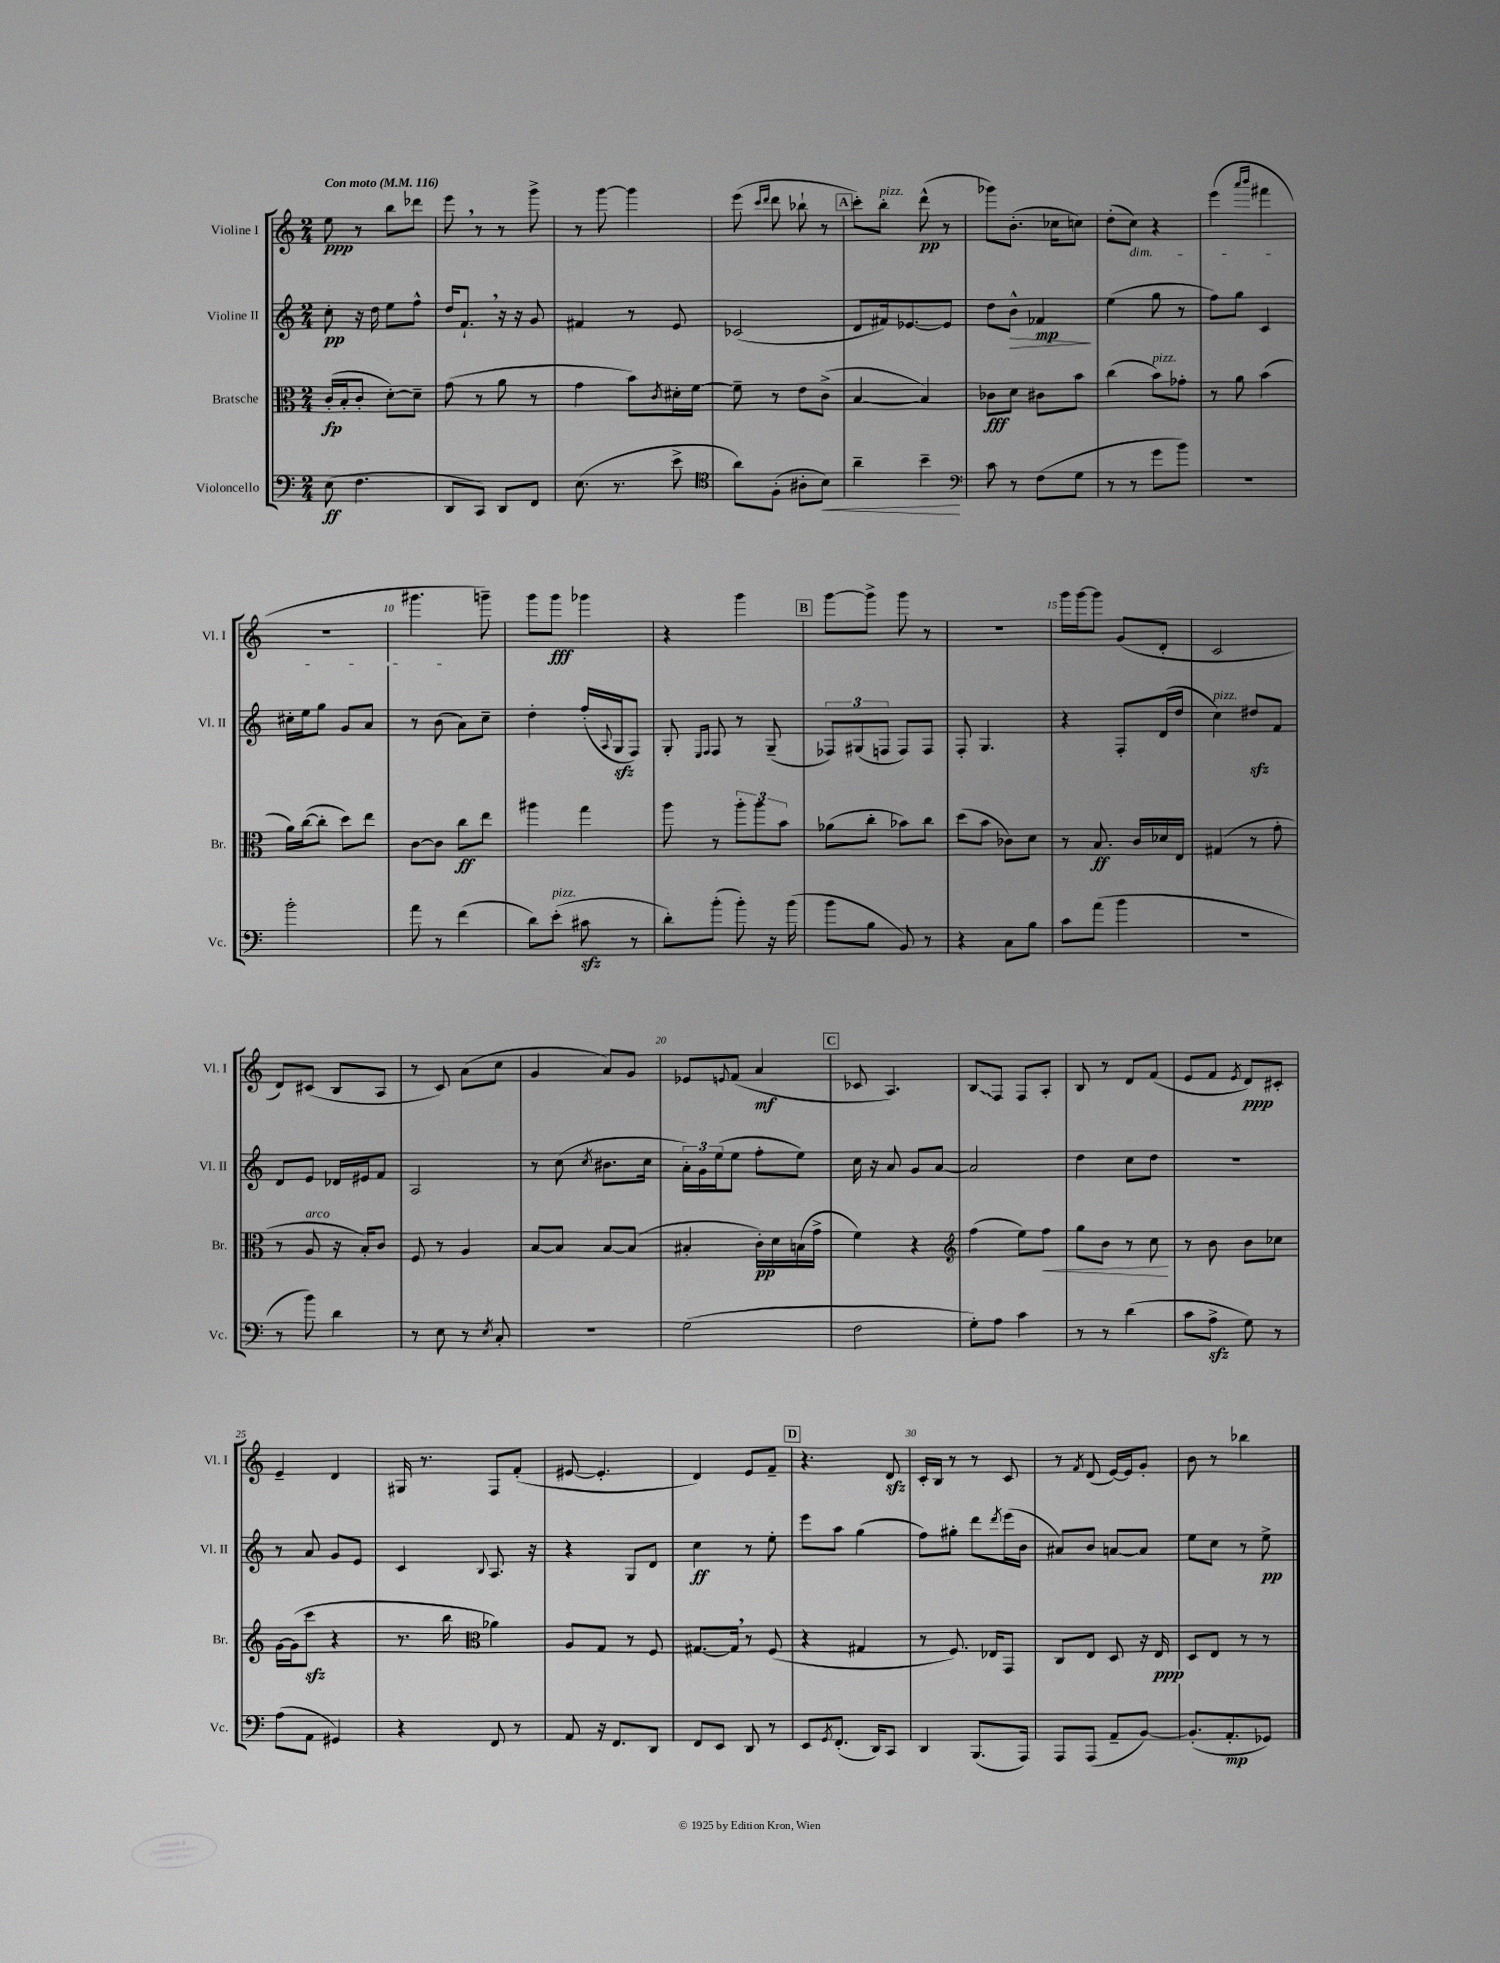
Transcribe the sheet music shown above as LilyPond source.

<<
\new StaffGroup <<
\new Staff = "s0" \with { instrumentName = "Violine I" shortInstrumentName = "Vl. I" } {
    \clef treble \key c \major \numericTimeSignature \time 2/4 \tempo "Con moto" 4 = 116
    e''8\ppp r8 b''8 des'''8 |
    e'''8 \breathe r8 r8 g'''8-> |
    r8 g'''8~ g'''4 |
    e'''8( \grace { c'''16 d'''16 } d'''8 bes''8-! r8 |
    \mark \markup { \box "A" } c'''8-.) b''8-.^\markup { \italic "pizz." } d'''8-^\pp( r8 |
    ges'''8) b'8.-.( ces''16 c''8) |
    d''8-.( c''8\dim) r4 |
    e'''4( \grace { a'''16 b'''16 } fis'''4 |
    r2 |
    gis'''4.\! g'''8--) |
    g'''8 g'''8\fff ges'''4 |
    r4 g'''4 |
    \mark \markup { \box "B" } g'''8~ g'''8-> g'''8 r8 |
    r2 |
    g'''16 g'''16~ g'''8 g'8( d'8-. |
    c'2 |
    d'8) cis'8( b8 a8 |
    r8 c'8) a'8( c''8 |
    g'4 a'8) g'8 |
    ees'8 \appoggiatura { e'8 } f'8( a'4\mf |
    \mark \markup { \box "C" } ces'8 a4.) |
    \once \override Glissando.style = #'zigzag b8\glissando f8 f8 a8-. |
    b8 r8 d'8 f'8( |
    e'8 f'8 \acciaccatura { e'8 } d'8\ppp) cis'8-. |
    e'4-- d'4 |
    gis16 r8. f8 f'8-.( |
    eis'8~ eis'4.-. |
    d'4) e'8 f'8-- |
    \mark \markup { \box "D" } r4. d'8\sfz |
    c'16-. b16 r8 r8 c'8 |
    r8 \acciaccatura { f'8 } d'8( e'16~) e'16 g'8-. |
    b'8 r8 bes''4 \bar "|." |
}
\new Staff = "s1" \with { instrumentName = "Violine II" shortInstrumentName = "Vl. II" } {
    \clef treble \key c \major \numericTimeSignature \time 2/4
    c''8-.\pp r16 d''16 e''8 f''8-^ |
    d''16 f'8.-! \breathe r16 r16 g'8 |
    fis'4 r8 e'8 |
    ces'2( |
    \mark \markup { \box "A" } d'8 fis'16) ees'8.~ ees'8 |
    d''8 b'8-^\> fes'4\mp\! |
    e''4( g''8 r8 |
    f''8) g''8 c'4 |
    cis''16-. e''16 g''8 g'8 a'8 |
    r8 b'8( a'8) c''8-- |
    d''4-. f''16-.( \appoggiatura { a8 } g16\sfz f8) |
    g8-. \grace { e16 f16 } f8 r8 g8--( |
    \mark \markup { \box "B" } \tuplet 3/2 { fes8) gis8( f8 } f8) f8 |
    f8-. g4. |
    r4 f8-. d'16( d''16 |
    c''4^\markup { \italic "pizz." }) dis''8\sfz f'8 |
    d'8 e'8 des'16 eis'16 f'8 |
    a2 |
    r8 c''8( \acciaccatura { c''8 } bis'8. c''16 |
    \tuplet 3/2 { a'16-.) g'16 e''16( } e''8 f''8-. e''8) |
    \mark \markup { \box "C" } c''16 r16 a'8 g'8 a'8~ |
    a'2 |
    d''4 c''8 d''8 |
    R2 |
    r8 a'8 g'8 e'8 |
    c'4 \appoggiatura { b8 } a8. r16 |
    r4 g8 d'8 |
    c''4\ff r8 e''8-. |
    \mark \markup { \box "D" } e'''8 a''8 g''4( |
    f''8) gis''8-. d'''8 \acciaccatura { d'''8 } e'''16( b'16 |
    ais'8) b'8 a'8~ a'8 |
    e''8 c''8 r8 e''8->\pp \bar "|." |
}
\new Staff = "s2" \with { instrumentName = "Bratsche" shortInstrumentName = "Br." } {
    \clef alto \key c \major \numericTimeSignature \time 2/4
    c'16-.\fp( b16-. c'8-. d'8~-.) d'8-- |
    g'8( r8 a'8 r8 |
    g'4 b'8) \acciaccatura { c'8 } dis'16-. f'16~ |
    f'8-- r8 e'8 c'8->( |
    \mark \markup { \box "A" } b4~ b4) |
    ces'8\fff d'8 cis'8 b'8 |
    c''4( b'8^\markup { \italic "pizz." }) ges'8-. |
    r8 a'8 b'4( |
    a'16) c''16~( c''8-. d''8) e''8 |
    c'8~ c'8 c''8\ff e''8 |
    ais''4 g''4 |
    a''8 r8 \tuplet 3/2 { a''8-. a''8 b'8 } |
    \mark \markup { \box "B" } aes'8( c''8-. bes'8) c''8 |
    d''8( b'8 ces'8) d'8 |
    r8 b8.\ff c'16 des'16 e16 |
    gis4( r8 g'8-. |
    r8 a8^\markup { \italic "arco" } r16 b16-.) c'8 |
    f8 r8 a4 |
    b8~ b8 b8~ b8( |
    bis4-. c'16-.\pp) d'16 b16( g'16-> |
    \mark \markup { \box "C" } f'4) r4 |
    \clef treble f''4( e''8) f''8\< |
    g''8 b'8 r8 c''8\! |
    r8 b'8 b'8 ces''8 |
    g'16~ g'16( c'''8\sfz r4 |
    r8. b''16 \clef alto aes'4) |
    a8 g8 r8 f8 |
    gis8.~ gis16 \breathe r8 f8( |
    \mark \markup { \box "D" } r4 gis4 |
    r8 f8.) ees16 g,8 |
    c8 e8 d8 r16 e16\ppp |
    d8 e8 r8 r8 \bar "|." |
}
\new Staff = "s3" \with { instrumentName = "Violoncello" shortInstrumentName = "Vc." } {
    \clef bass \key c \major \numericTimeSignature \time 2/4
    e8\ff( f4. |
    d,8 c,8) d,8 f,8 |
    e8.( r8. e'8-> |
    \clef tenor a'8) f8-.( ais8-. b8\<) |
    \mark \markup { \box "A" } a'4-- b'4--\! |
    \clef bass c'8 r8 f8( g8 |
    r8 r8 g'8 b'8) |
    r2 |
    b'2-. |
    a'8 r8 f'4( |
    d'8) e'8-.^\markup { \italic "pizz." }( cis'8\sfz r8 |
    d'8-.) b'8-.( b'8-.) r16 b'16( |
    \mark \markup { \box "B" } b'8 b8 b,8) r8 |
    r4 c8 b8 |
    c'8 a'8( b'4 |
    r2 |
    r8 b'8) d'4 |
    r8 e8 r8 \acciaccatura { e8 } c8-. |
    r2 |
    g2( |
    \mark \markup { \box "C" } f2 |
    g8-.) a8 c'4 |
    r8 r8 d'4( |
    c'8 a8->\sfz g8) r8 |
    a8( a,8 gis,4) |
    r4 f,8 r8 |
    a,8 r16 f,8. d,8 |
    f,8 e,8 d,8 r8 |
    \mark \markup { \box "D" } e,8 \acciaccatura { g,8 } f,8.-.( d,16) c,8 |
    d,4 b,,8.( a,,16) |
    a,,8 a,,8( a,8-- b,8~) |
    b,8.-.( a,8.-.\mp ges,8) \bar "|." |
}
>>
>>
\layout { \context { \Score \override BarNumber.break-visibility = ##(#f #t #t) barNumberVisibility = #(every-nth-bar-number-visible 5) } }
